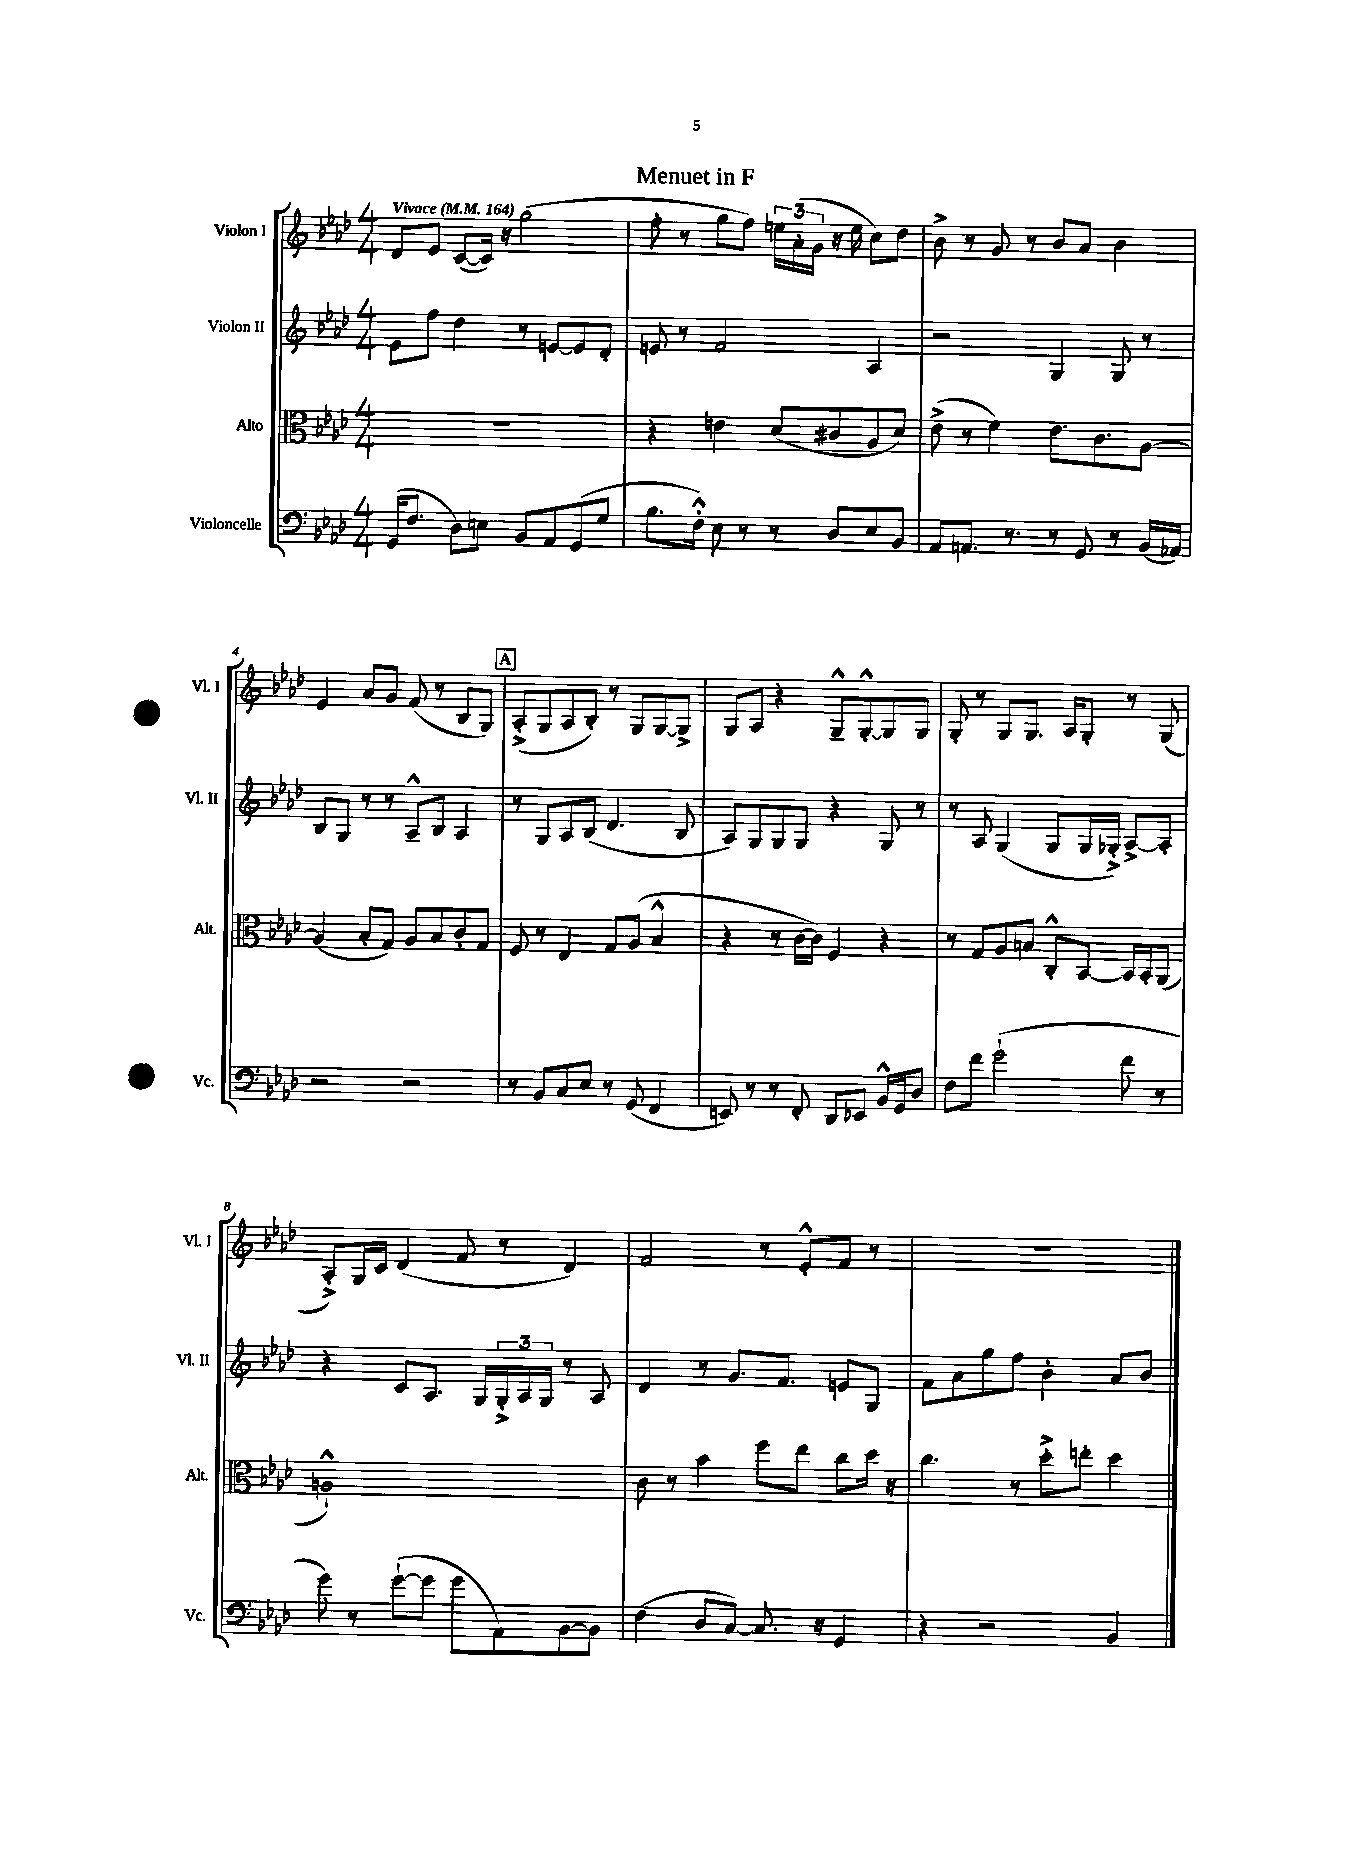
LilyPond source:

\header { title = "Menuet in F" }
<<
\new StaffGroup <<
\new Staff = "s0" \with { instrumentName = "Violon I" shortInstrumentName = "Vl. I" } {
    \clef treble \key aes \major \numericTimeSignature \time 4/4 \tempo "Vivace" 4 = 164
    des'8 ees'8 c'8~( c'16) r16 g''2( |
    f''8-. r8 g''8 f''8) \tuplet 3/2 { e''16 aes'16-.( g'16 } r16 e''16 c''8) des''8 |
    bes'8-> r8 g'8 r8 bes'8 aes'8 bes'4 |
    ees'4 aes'8 g'8 f'8( r8 bes8 g8) |
    \mark \markup { \box "A" } aes8-.->( g8 aes8 bes8-.) r8 g8 g8~ g8-> |
    g8 aes8 r4 g8---^ g8~-.-^ g8 g8 |
    g8-. r8 g8 g8. aes16 g8-. r8 g8( |
    aes8-.->) g16 c'16 des'4( f'8 r8 des'4) |
    f'2 r8 ees'8-.-^ f'8 r8 |
    R1 \bar "|." |
}
\new Staff = "s1" \with { instrumentName = "Violon II" shortInstrumentName = "Vl. II" } {
    \clef treble \key aes \major \numericTimeSignature \time 4/4
    ees'8 f''8 des''4 r8 e'8~ e'8 des'8-. |
    e'8 r8 f'2 aes4 |
    r2 g4 g8 r8 |
    bes8 g8 r8 r8 aes8---^ bes8 aes4 |
    \mark \markup { \box "A" } r8 g8 aes8 bes8( des'4. bes8 |
    aes8) g8 g8 g8 r4 g8 r8 |
    r8 aes8 g4( g8 g16 ges16-.->) aes8~-> aes8-. |
    r4 c'8 aes8. g16 \tuplet 3/2 { g16-.-> aes16 g16 } r8 aes8 |
    des'4 r8 g'8. f'8. e'8 g8 |
    f'8 aes'8 g''8 f''8 bes'4-. aes'8 bes'8 \bar "|." |
}
\new Staff = "s2" \with { instrumentName = "Alto" shortInstrumentName = "Alt." } {
    \clef alto \key aes \major \numericTimeSignature \time 4/4
    R1 |
    r4 e'4 des'8( cis'8 aes8 des'8) |
    ees'8->( r8 f'4) ees'8. c'8. aes8~ |
    aes4( bes8-. g8) aes8 bes8 c'8-. g8 |
    \mark \markup { \box "A" } f8 r8 ees4 g8 aes8( bes4-^ |
    r4 r8 c'16~ c'16) f4 r4 |
    r8 g8 aes8 b8 c8-.-^ bes,8~ bes,16 bes,16-. aes,8( |
    a1-!-^) |
    c'8 r8 bes'4 f''8 ees''8 c''8 des''16 r16 |
    c''4. r8 des''8-.-> e''8-. des''4 \bar "|." |
}
\new Staff = "s3" \with { instrumentName = "Violoncelle" shortInstrumentName = "Vc." } {
    \clef bass \key aes \major \numericTimeSignature \time 4/4
    g,16( f8. des8) e8 bes,8 aes,8 g,8( g8 |
    bes8. f16-.-^) ees8 r8 r8 des8 ees8 bes,8 |
    aes,8 a,8. r8. r8 g,8 r8 bes,16( aes,16) |
    r2 r2 |
    \mark \markup { \box "A" } r8 bes,8 c8 ees8 r8 g,8( f,4 |
    e,8) r8 r8 f,8-. des,8 ees,8 bes,16-^ g,16 des8 |
    f8 f'8 g'2-!( f'8 r8 |
    g'8) r8 g'8~-!( g'8 g'8 aes,8) bes,8~ bes,8 |
    f4( des8 c8~) c8. r16 g,4 |
    r4 r2 bes,4 \bar "|." |
}
>>
>>
